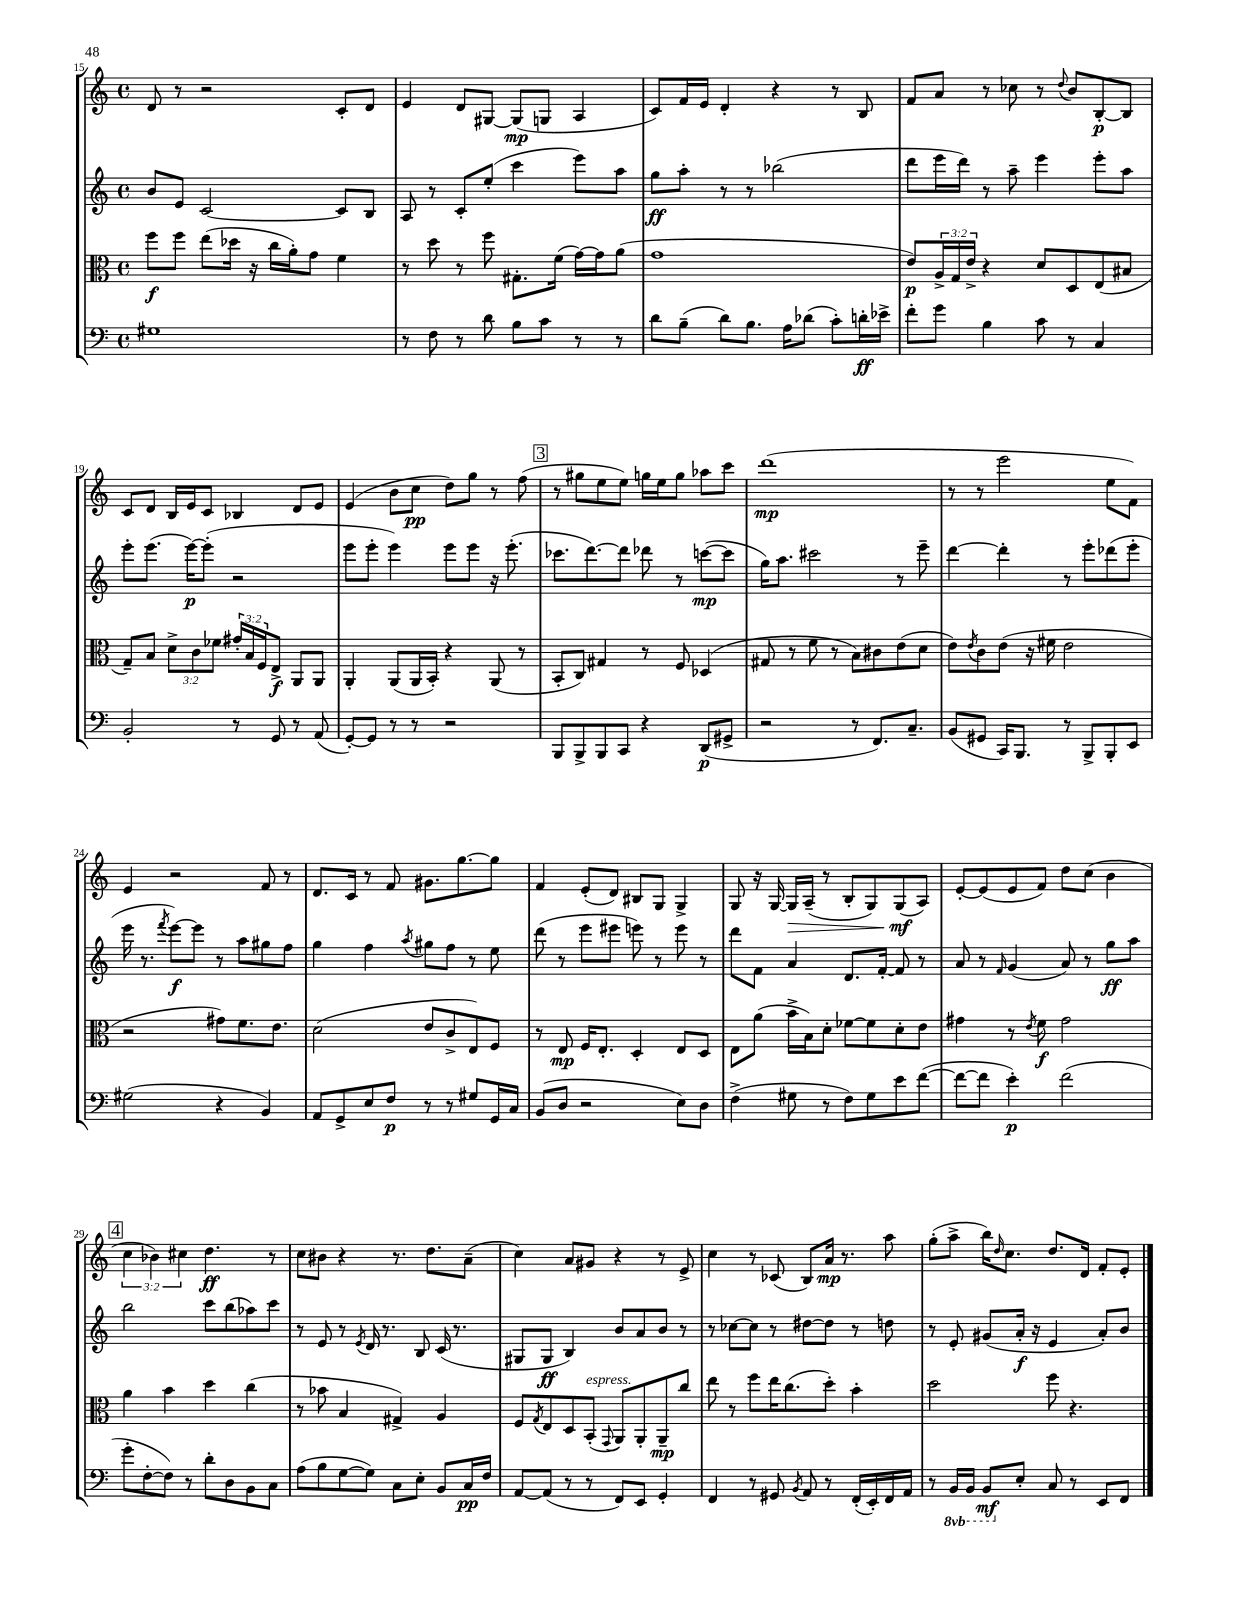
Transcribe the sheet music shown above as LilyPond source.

<<
\new StaffGroup <<
\new Staff = "s0" {
    \clef treble \key c \major \defaultTimeSignature \time 4/4 \override Staff.TupletNumber.text = #tuplet-number::calc-fraction-text
    d'8 r8 r2 c'8-. d'8 |
    e'4 d'8 gis8~ gis8\mp( g8 a4 |
    c'8) f'16 e'16 d'4-. r4 r8 b8 |
    f'8 a'8 r8 ces''8 r8 \appoggiatura { d''8 } b'8 b8~-.\p b8 |
    c'8 d'8 b16 e'16 c'8 bes4 d'8 e'8 |
    e'4( b'8 c''8\pp d''8) g''8 r8 f''8( |
    \mark \markup { \box "3" } r8 gis''8 e''8 e''8) g''16 e''16 g''8 aes''8 c'''8 |
    d'''1\mp( |
    r8 r8 e'''2 e''8 f'8) |
    e'4 r2 f'8 r8 |
    d'8. c'16 r8 f'8 gis'8. g''8.~ g''8 |
    f'4 e'8-.( d'8) bis8 g8 g4-> |
    g8 r16 g16~ g16\> a16--( r8 b8-. g8) g8\mf\!( a8) |
    e'8~-. e'8( e'8 f'8) d''8 c''8( b'4 |
    \mark \markup { \box "4" } \tuplet 3/2 { c''4 bes'4) cis''4 } d''4.\ff r8 |
    c''8 bis'8 r4 r8. d''8. a'8--( |
    c''4) a'8 gis'8 r4 r8 e'8-> |
    c''4 r8 ces'8( b8) a'16\mp r8. a''8 |
    g''8-.( a''8-> b''16) \grace { d''16 } c''8. d''8. d'16 f'8-. e'8-. \bar "|." |
}
\new Staff = "s1" {
    \clef treble \key c \major \defaultTimeSignature \time 4/4
    b'8 e'8 c'2~ c'8 b8 |
    a8 r8 c'8-. e''8-.( c'''4 e'''8) a''8 |
    g''8\ff a''8-. r8 r8 bes''2( |
    d'''8 e'''16 d'''16) r8 a''8-- e'''4 e'''8-. a''8 |
    e'''8-. e'''8.( e'''16~\p) e'''8-.( r2 |
    e'''8 e'''8-. e'''4) e'''8 e'''8 r16 e'''8.-.( |
    \mark \markup { \box "3" } ces'''8. d'''8.~) d'''8 des'''8 r8 c'''8~\mp( c'''8 |
    g''16) a''8. cis'''2 r8 e'''8-- |
    d'''4~ d'''4-. r8 e'''8-. des'''8( e'''8-. |
    e'''16 r8. \acciaccatura { f'''8 } e'''8~\f) e'''8 r8 a''8 gis''8 f''8 |
    g''4 f''4 \acciaccatura { a''8 } gis''8 f''8 r8 e''8 |
    d'''8( r8 e'''8 eis'''8 e'''8) r8 e'''8 r8 |
    d'''8 f'8 a'4 d'8. f'16~-. f'8 r8 |
    a'8 r8 \grace { f'16 } g'4( a'8) r8 g''8\ff a''8 |
    \mark \markup { \box "4" } b''2 c'''8 b''8( aes''8) c'''8 |
    r8 e'8 r8 \acciaccatura { e'8 } d'16 r8. b8 c'16( r8. |
    gis8 gis8\ff b4) b'8 a'8 b'8 r8 |
    r8 ces''8~ ces''8 r8 dis''8~ dis''8 r8 d''8 |
    r8 e'8-. gis'8( a'16-.\f r16 e'4 a'8-.) b'8 \bar "|." |
}
\new Staff = "s2" {
    \clef alto \key c \major \defaultTimeSignature \time 4/4 \override Staff.TupletNumber.text = #tuplet-number::calc-fraction-text
    f''8\f f''8 e''8( des''16 r16 c''16 a'16-.) g'8 f'4 |
    r8 d''8 r8 f''8 gis8.-. f'16( g'16~) g'16 a'8( |
    g'1 |
    e'8\p) \tuplet 3/2 { a16-> g16 e'16-> } r4 d'8 d8 e8( bis8 |
    g8--) b8 \tuplet 3/2 { d'8-> c'8 fes'8 } \tuplet 3/2 { gis'16-. b16 f16 } e8->\f a,8 a,8 |
    a,4-. a,8( a,16 b,16-.) r4 a,8( r8 |
    \mark \markup { \box "3" } b,8-. c8) gis4 r8 f8 des4( |
    gis8 r8 f'8 r8 b8) cis'8 e'8( d'8 |
    e'8) \acciaccatura { e'8 } c'8 e'8( r16 fis'16 e'2 |
    r2 gis'8) f'8. e'8. |
    d'2( e'8 c'8-> e8) f8 |
    r8 e8\mp f16 e8.-. d4-. e8 d8 |
    e8 a'8( b'16-> b16) d'8-. fes'8~ fes'8 d'8-. e'8 |
    gis'4 r8 \acciaccatura { e'8 } f'8\f gis'2 |
    \mark \markup { \box "4" } a'4 b'4 d''4 c''4( |
    r8 bes'8 b4 gis4->) a4 |
    f8 \acciaccatura { g8 } e8 d8 b,8-.^\markup { \italic "espress." }( \appoggiatura { g,8 } a,8) a,8-. a,8--\mp c''8 |
    e''8 r8 f''8 e''16 c''8.( d''8-.) b'4-. |
    d''2 f''8 r4. \bar "|." |
}
\new Staff = "s3" {
    \clef bass \key c \major \defaultTimeSignature \time 4/4 \set Staff.ottavationMarkups = #ottavation-simple-ordinals
    gis1 |
    r8 f8 r8 d'8 b8 c'8 r8 r8 |
    d'8 b8--( d'8) b8. a16 des'8( c'8-.) d'16-.\ff ees'16-> |
    f'8-. g'8 b4 c'8 r8 c4 |
    b,2-. r8 g,8 r8 a,8( |
    g,8~-.) g,8 r8 r8 r2 |
    \mark \markup { \box "3" } b,,8 b,,8-> b,,8 c,8 r4 d,8\p( gis,8-> |
    r2 r8 f,8.) c8.-- |
    b,8( gis,8 c,16) b,,8. r8 b,,8-> b,,8-. e,8 |
    gis2( r4 b,4) |
    a,8 g,8-> e8 f8\p r8 r8 gis8 g,16 c16 |
    b,8( d8 r2 e8) d8 |
    f4->( gis8 r8 f8) gis8 e'8 f'8~( |
    f'8~ f'8 e'4-.\p) f'2( |
    \mark \markup { \box "4" } g'8-. f8~-. f8) r8 d'8-. d8 b,8 c8 |
    a8( b8 g8~ g8) c8 e8-. b,8 c16\pp f16 |
    a,8~ a,8( r8 r8 f,8) e,8 g,4-. |
    f,4 r8 gis,8 \acciaccatura { b,8 } a,8 r8 f,16-.( e,16-.) f,16 a,16 |
    r8 \ottava #-1 b,,16 b,,16 b,,8\mf \ottava #0 e8-. c8 r8 e,8 f,8 \bar "|." |
}
>>
>>
\layout { \context { \Score currentBarNumber = #15 } }
